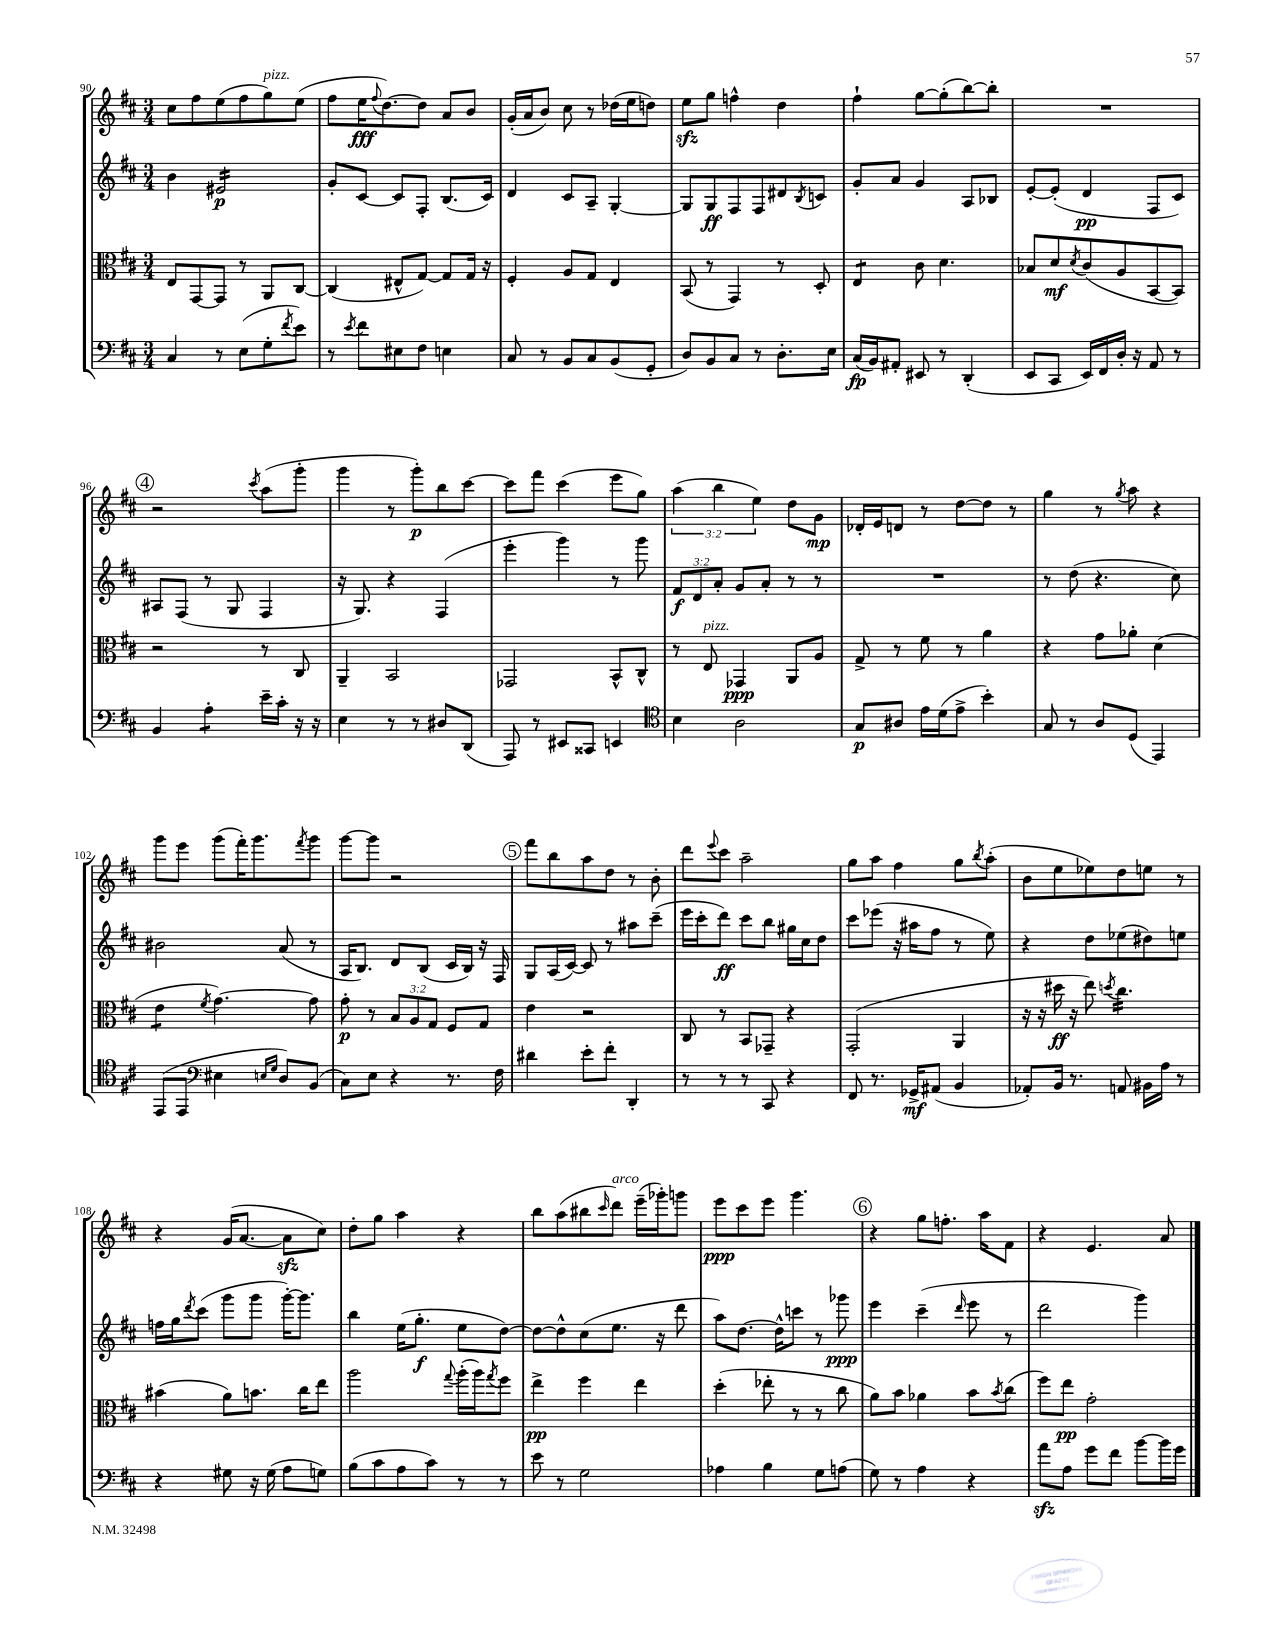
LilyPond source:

<<
\new StaffGroup <<
\new Staff = "s0" {
    \clef treble \key d \major \numericTimeSignature \time 3/4 \override Staff.TupletNumber.text = #tuplet-number::calc-fraction-text
    cis''8 fis''8 e''8( fis''8 g''8^\markup { \italic "pizz." }) e''8( |
    fis''8 e''16\fff \appoggiatura { fis''8 } d''8.~) d''8 a'8 b'8 |
    g'16-.( a'16 b'8) cis''8 r8 des''16( e''16 d''8) |
    e''8\sfz g''8 f''4-^ d''4 |
    fis''4-! g''8~ g''8-.( b''8~) b''8-. |
    R2. |
    \mark \markup { \circle "4" } r2 \acciaccatura { cis'''8 } a''8( g'''8-. |
    g'''4 r8 g'''8-.\p) b''8 cis'''8~ |
    cis'''8 fis'''8 cis'''4( e'''8 g''8) |
    \tuplet 3/2 { a''4( b''4 e''4) } d''8 g'8\mp |
    des'16-. e'16 d'8 r8 d''8~ d''8 r8 |
    g''4 r8 \acciaccatura { g''8 } a''8 r4 |
    g'''8 e'''8 g'''8( fis'''16-.) g'''8. \acciaccatura { fis'''8 } g'''8 |
    g'''8~ g'''8 r2 |
    \mark \markup { \circle "5" } fis'''8 b''8 a''8 d''8 r8 b'8-. |
    d'''8 \appoggiatura { e'''8 } cis'''8 a''2-- |
    g''8 a''8 fis''4 g''8 \acciaccatura { b''8 } a''8-.( |
    b'8 e''8 ees''8) d''8 e''8 r8 |
    r4 g'16( a'8.~ a'8\sfz cis''8) |
    d''8-. g''8 a''4 r4 |
    b''8 a''8( bis''8 \grace { cis'''16 } d'''8^\markup { \italic "arco" }) e'''16--( ges'''16-.) g'''8 |
    e'''8\ppp cis'''8 e'''8 g'''4. |
    \mark \markup { \circle "6" } r4 g''8 f''8.-. a''16 fis'8 |
    r4 e'4. a'8 \bar "|." |
}
\new Staff = "s1" {
    \clef treble \key d \major \numericTimeSignature \time 3/4 \override Staff.TupletNumber.text = #tuplet-number::calc-fraction-text
    b'4 eis'2:16\p |
    g'8-. cis'8~ cis'8 fis8-. b8.( cis'16) |
    d'4 cis'8 a8-- g4~-. |
    g8 g8\ff fis8 fis8 dis'8 \acciaccatura { b8 } c'8 |
    g'8-. a'8 g'4 a8 bes8 |
    e'8~-. e'8-.( d'4\pp fis8 cis'8) |
    \mark \markup { \circle "4" } ais8 fis8( r8 g8 fis4 |
    r16 g8.) r4 fis4( |
    e'''4-. g'''4) r8 g'''8 |
    \tuplet 3/2 { fis'8\f d'8 a'8-. } g'8 a'8-. r8 r8 |
    R2. |
    r8 d''8( r4. cis''8) |
    bis'2 a'8( r8 |
    a16 b8.) d'8 b8( cis'16 b16) r16 fis16 |
    \mark \markup { \circle "5" } g8 a16( cis'16~) cis'8 r8 ais''8 cis'''8--( |
    e'''16 cis'''16-. d'''8\ff) cis'''8 b''8 gis''16 cis''16 d''8 |
    cis'''8 ees'''8( r16 ais''16 fis''8 r8 e''8) |
    r4 d''8 ees''8( dis''8) e''8 |
    f''16 g''16 \acciaccatura { d'''8 } cis'''8( g'''8 g'''8 g'''16~-.) g'''8. |
    b''4 e''16( g''8.-.\f e''8 d''8~) |
    d''8~ d''8-^ cis''8( e''8. r16 d'''8 |
    a''8) d''8.~ d''16-^ c'''8 r8 ges'''8\ppp |
    \mark \markup { \circle "6" } e'''4 cis'''4--( \grace { d'''16 } e'''8 r8 |
    d'''2 g'''4) \bar "|." |
}
\new Staff = "s2" {
    \clef alto \key d \major \numericTimeSignature \time 3/4 \override Staff.TupletNumber.text = #tuplet-number::calc-fraction-text
    e8 g,8~ g,8 r8 a,8 cis8~ |
    cis4( eis8-^ g8~) g8 g16 r16 |
    fis4-. a8 g8 e4 |
    b,8( r8 g,4) r8 d8-. |
    e4:8 cis'8 d'4. |
    bes8 d'8\mf \acciaccatura { d'8 } cis'8( a8 b,8~ b,8) |
    \mark \markup { \circle "4" } r2 r8 cis8 |
    a,4-- b,2 |
    ges,2 b,8-^ cis8-^ |
    r8 e8^\markup { \italic "pizz." } ges,4\ppp a,8 a8 |
    g8-> r8 fis'8 r8 a'4 |
    r4 g'8 aes'8-. d'4( |
    e'4:8 \acciaccatura { fis'8 } g'4.~) g'8 |
    g'8-.\p r8 \tuplet 3/2 { b8 a8 g8 } fis8 g8 |
    \mark \markup { \circle "5" } e'4 r2 |
    cis8 r8 b,8 ges,8-- r4 |
    g,2-.( a,4 |
    r16 r16 dis''16\ff r16 e''8) \acciaccatura { d''8 } cis''4.:16 |
    bis'4( a'8) b'8. cis''16 e''8 |
    a''2 \appoggiatura { g''8 } a''16-.( a''16) \acciaccatura { g''8 } fis''8 |
    e''4->\pp fis''4 e''4 |
    d''4-.( ees''8-. r8 r8 cis''8 |
    \mark \markup { \circle "6" } a'8) b'8 aes'4 b'8 \acciaccatura { b'8 } cis''8( |
    fis''8) e''8\pp g'2-. \bar "|." |
}
\new Staff = "s3" {
    \clef bass \key d \major \numericTimeSignature \time 3/4
    cis4 r8 e8( g8-. \acciaccatura { fis'8 } e'8) |
    r8 \acciaccatura { e'8 } fis'8 eis8 fis8 e4 |
    cis8 r8 b,8 cis8 b,8( g,8-. |
    d8) b,8 cis8 r8 d8.-. e16 |
    cis16\fp( b,16) ais,8-. eis,8 r8 d,4-.( |
    e,8 cis,8 e,16) fis,16 d16-. r16 a,8 r8 |
    \mark \markup { \circle "4" } b,4 a4:8-. e'16-- cis'16-. r16 r16 |
    e4 r8 r8 dis8 d,8( |
    a,,8) r8 eis,8 cisis,8 e,4 |
    \clef tenor b4 a2 |
    g8\p ais8 e'16 d'16( e'8-> b'4-.) |
    g8 r8 a8 d8( e,4) |
    e,8( e,8 \clef bass eis4 \grace { e16 g16 } d8) b,8( |
    cis8) e8 r4 r8. fis16 |
    \mark \markup { \circle "5" } dis'4 e'8-. fis'8-. d,4-. |
    r8 r8 r8 cis,8 r4 |
    fis,8 r8. ges,16->\mf ais,8( b,4 |
    aes,8-.) b,16 r8. a,8 bis,16 a16 r8 |
    r4 gis8 r16 gis16( a8 g8) |
    b8( cis'8 a8 cis'8) r8 r8 |
    e'8 r8 g2 |
    aes4 b4 g8 a8( |
    \mark \markup { \circle "6" } g8) r8 a4 r4 |
    a'8\sfz a8 g'8 fis'8 b'8~ b'16 g'16 \bar "|." |
}
>>
>>
\layout { \context { \Score currentBarNumber = #90 } }
